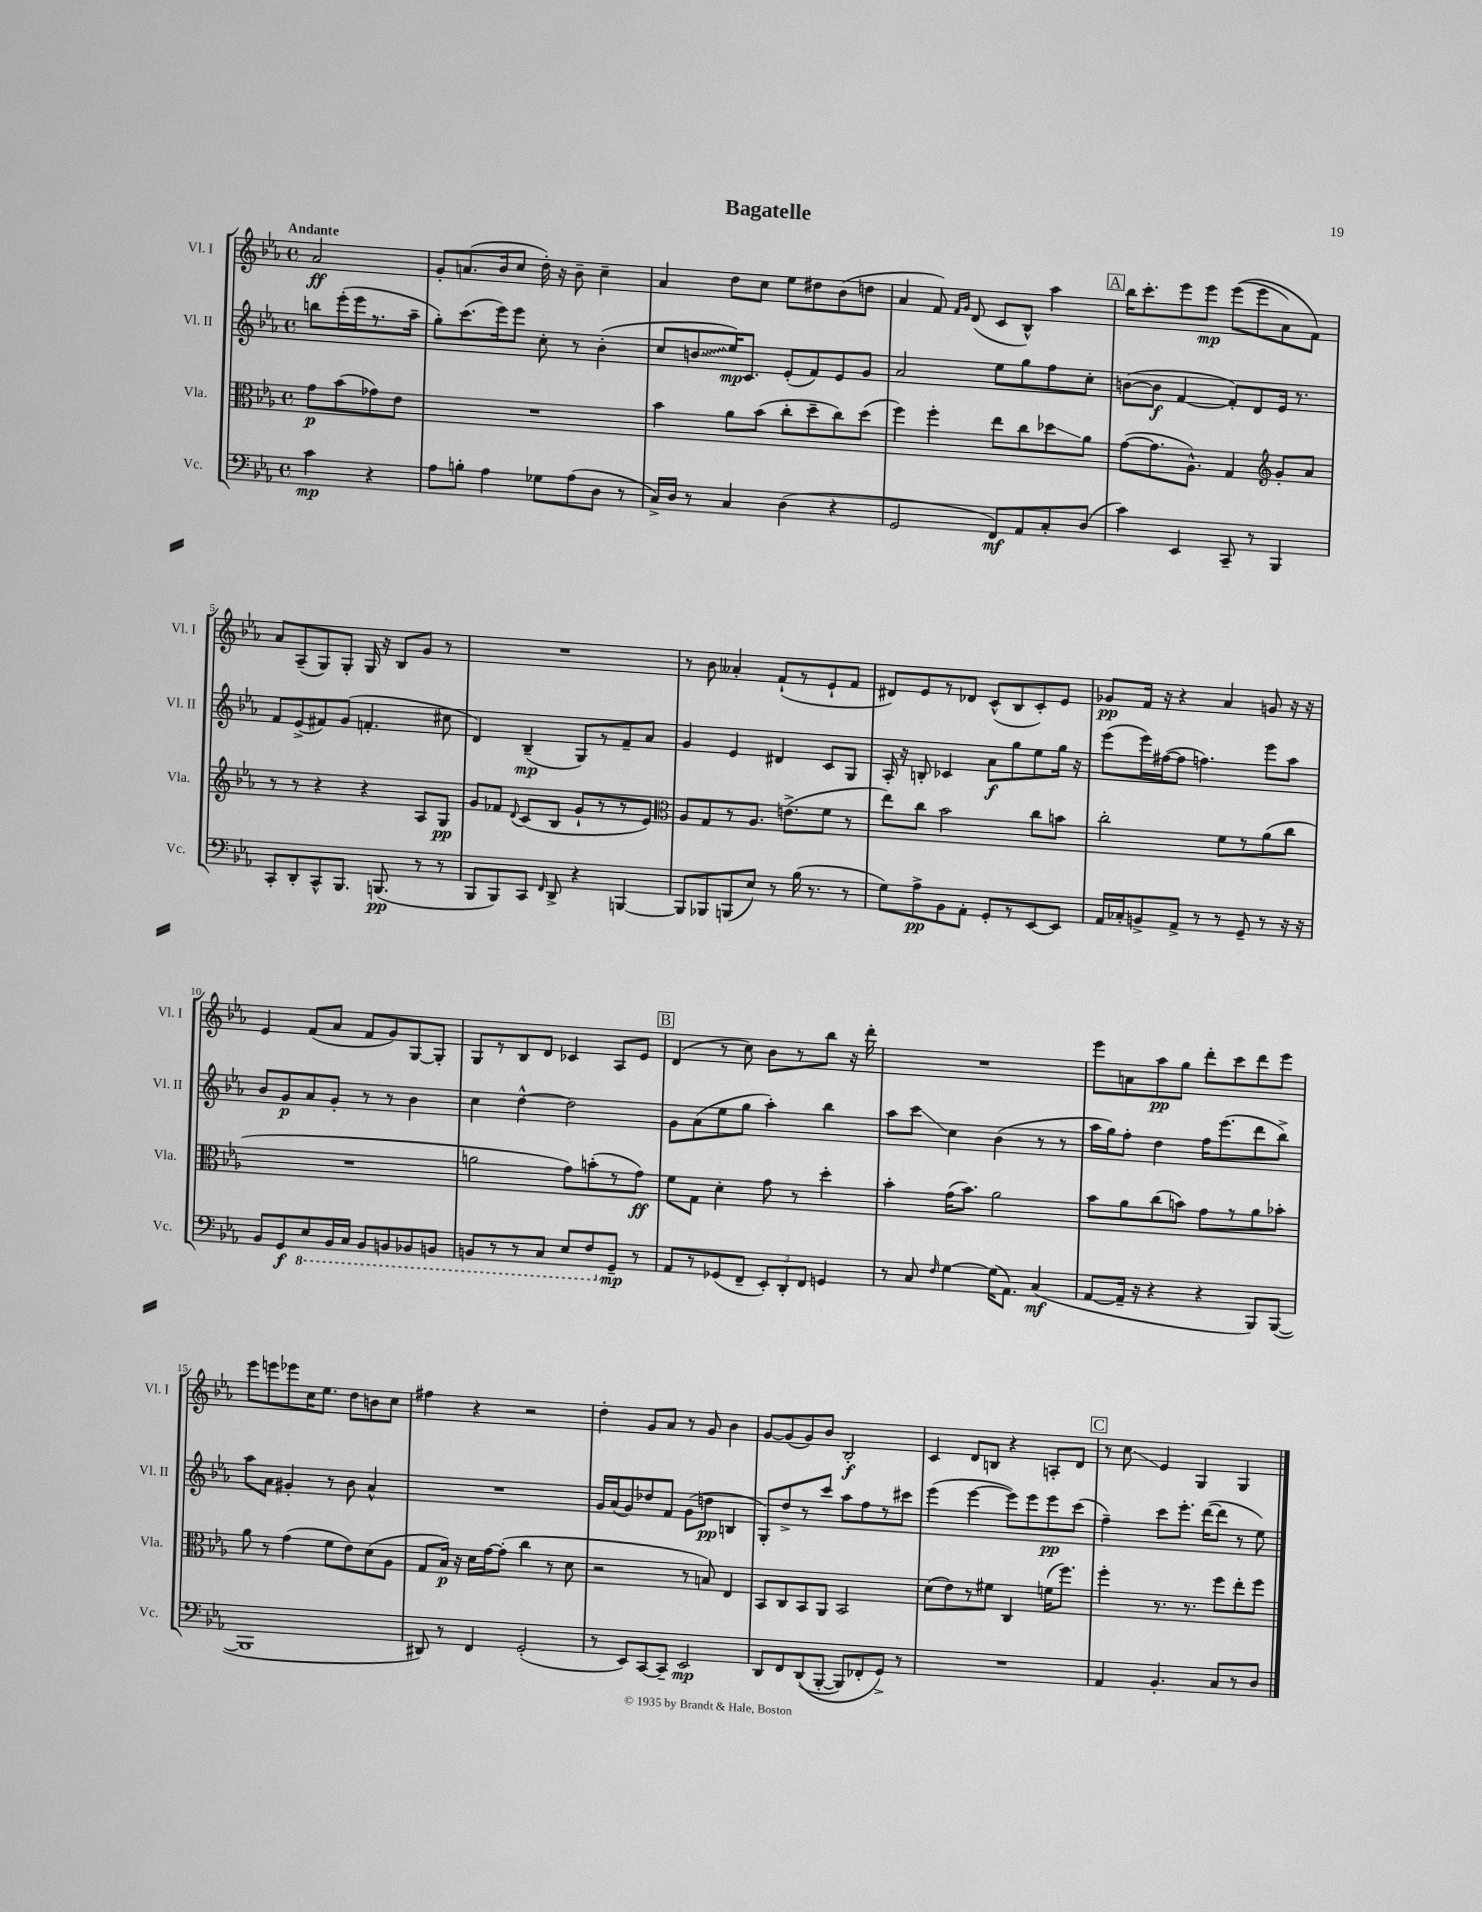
\header { title = "Bagatelle" }
<<
\new StaffGroup <<
\new Staff = "s0" \with { instrumentName = "Vl. I" shortInstrumentName = "Vl. I" } {
    \clef treble \key ees \major \defaultTimeSignature \time 4/4 \partial 2 \tempo "Andante"
    \autoBeamOff aes'2\ff |
    g'8[-. a'8.( bes'16 c''8] d''16-.) r16 bes'8-- c''4-- |
    aes'4 d''8[ c''8] ees''8[ dis''8 bes'8( d''8] |
    aes'4 f'8) \grace { f'16[ g'16] } d'8( c'8[ bes8]-^) aes''4 |
    \mark \markup { \box "A" } bes''16[ c'''8.-. ees'''8 ees'''8]\mp ees'''8[(\( ees'''8 aes'8) f'8]\) |
    aes'8[ aes8--( g8) g8]-. g16 r16 bes8[ g'8] r8 |
    R1 |
    r8 bes'8 aeses'4-. f'8[-!( r8 ees'8-! f'8] |
    dis'8[) ees'8 r8 des'8] c'8[-^( bes8 c'8-.) ees'8] |
    ges'8[\pp f'16] r16 r4 aes'4 g'8 r16 r16 |
    ees'4 f'8[( aes'8] f'8[ g'8) g8~ g8]-. |
    g8[ r8 bes8 d'8] ces'4 aes8[ ees'8] |
    \mark \markup { \box "B" } d'4( r8 c''8) bes'8[ r8 bes''8] r16 d'''16-. |
    R1 |
    ees'''8[ a'8 aes''8\pp g''8] d'''8[-. c'''8 d'''8 ees'''8] |
    ees'''8[ e'''8 ees'''8 c''16 ees''8.] d''8[ b'8 c''8] |
    fis''4 r4 r2 |
    d''4-. g'8[ aes'8] r8 g'8 bes'4 |
    g'8[~ g'8( g'8) bes'8] bes2-.\f |
    c'4 d'8[ b8] r4 a8[-. d'8] |
    \mark \markup { \box "C" } r8 c''8\glissando ees'4 g4 g4 \bar "|." |
}
\new Staff = "s1" \with { instrumentName = "Vl. II" shortInstrumentName = "Vl. II" } {
    \clef treble \key ees \major \defaultTimeSignature \time 4/4 \partial 2
    \autoBeamOff b''8[ ees'''16-.( ees'''16 r8. aes''16]-- |
    g''8[-.) c'''8.( ees'''16) ees'''8] c''8-. r8 bes'4-.( |
    c''8[ \once \override Glissando.style = #'zigzag b'8\glissando ees''16\mp) c'8.] ees'8[-.( f'8) ees'8 g'8] |
    aes'2 ees''8[ g''8 f''8 c''8]-. |
    \mark \markup { \box "A" } b'8[~( b'8]\f f'4~ f'8[-.) d'8 ees'16] r8. |
    f'8[ ees'8->( fis'8) g'8]( f'4.-. cis''8 |
    d'4) bes4--\mp( g8[) r8 f'8-- aes'8] |
    g'4 ees'4 dis'4 c'8[ g8] |
    aes16-. r16 b8-. ces'4 aes'8[\f g''8 ees''8 g''16] r16 |
    ees'''8[( ees'''16) fis''16~( fis''8] f''4.) ees'''8[ aes''8] |
    bes'8[ g'8\p aes'8 g'8]-. r8 r8 bes'4 |
    c''4 d''4~-^ d''2 |
    \mark \markup { \box "B" } g'8[ aes'8( ees''8 g''8] aes''4-.) bes''4 |
    aes''8[ c'''8]\glissando c''4 bes'4( r8 r8 |
    aes''16[ g''16) f''8]-. d''4 f''16[ ees'''8.( d'''8 bes''8]->) |
    aes''8[ aes'8] gis'4-. r8 bes'8 aes'4-^ |
    R1 |
    g'16[ aes'16( g'8) des''8 f'8] g'8[( d''8]\pp b4 |
    g8[-.) d''8-> r8 c'''8] aes''8[ f''8 r8 cis'''8] |
    ees'''4( ees'''4~ ees'''8[) ees'''8 ees'''8\pp c'''8]( |
    \mark \markup { \box "C" } f''4--) c'''8[ ees'''8.]-. d'''16[~( d'''8] r8 ees''8) \bar "|." |
}
\new Staff = "s2" \with { instrumentName = "Vla." shortInstrumentName = "Vla." } {
    \clef alto \key ees \major \defaultTimeSignature \time 4/4 \partial 2
    \autoBeamOff g'8[\p bes'8( ges'8) ees'8] |
    R1 |
    bes'4 aes'8[ bes'8]( c''8[-. d''8-- c''8) d''8]( |
    f''4) f''4-. ees''8[ c''8 des''8\glissando aes'8] |
    \mark \markup { \box "A" } g'8[~( g'8. aes8.]-^) g4 \clef treble g'8[-. aes'8] |
    r8 r8 r4 r4 aes8[ g8]\pp |
    g'8[ fes'8] \appoggiatura { d'8 } c'8[( bes8] g'8[-! r8 r8 ees'8]) |
    \clef alto aes8[ g8 r8 aes8.] e'8.[->( f'8] r8 |
    ees''8[) c''8] bes'2 c''8[ b'8] |
    c''2-. f'8[ r8 aes'8( c''8] |
    R1 |
    a'2 g'8[) b'8-.( r8 g'8]\ff) |
    \mark \markup { \box "B" } f'8[ g8] d'4-. g'8 r8 d''4-. |
    bes'4-. g'16[( bes'8.]) aes'2 |
    bes'8[ aes'8 c''8( b'8]) g'8[ r8 aes'8 bes'8]-. |
    aes'8 r8 g'4( f'8[ ees'8) d'8( aes8] |
    g8[ bes16]\p) r16 d'16[ g'16~ g'8]-.( c''4 r8 d'8 |
    r2 r8 b8) ees4 |
    bes,8[ c8 bes,8 aes,8] bes,2 |
    d'8[( ees'8) r8 fis'8] c4 f'16[( f''8.]) |
    \mark \markup { \box "C" } f''4-. r8. r8. f''8[ ees''8-. f''8] \bar "|." |
}
\new Staff = "s3" \with { instrumentName = "Vc." shortInstrumentName = "Vc." } {
    \clef bass \key ees \major \defaultTimeSignature \time 4/4 \partial 2
    \autoBeamOff c'4\mp r4 |
    aes8[ b8]-. aes4 ges8[ aes8( d8] r8 |
    c16[->) d16] r8 c4 d4( r4 |
    g,2 f,8[\mf) aes,8 c8-. d8]( |
    \mark \markup { \box "A" } c'4) ees,4 c,8-- r8 bes,,4 |
    c,8[-. d,8-. c,8-^ bes,,8.] b,,8.\pp( r8 r8 |
    bes,,8[ bes,,8) c,8] \grace { f,16 } d,8-> r4 b,,4~ |
    b,,8[ bes,,8 b,,8( ees8]) r8 bes16( r8. r8 |
    g8[) aes8->\pp bes,8 aes,8]-. g,8[-. r8 ees,8~ ees,8] |
    aes,16[ ces16-. b,8-> aes,8]-> r8 r8 g,8-- r8 r16 r16 |
    bes,8[ g,8\f \ottava #-1 ees,8 bes,,16 c,16] bes,,8[ b,,8 bes,,8 b,,8] |
    b,,8[ r8 r8 c,8] ees,8[ f,8 \ottava #0 g,8]--\mp r8 |
    \mark \markup { \box "B" } aes,8[ r8 ges,8( f,8]-- \tuplet 3/2 { ees,8[-.) d,8-. f,8] } g,4 |
    r8 c8 \grace { f16 } g4~ g16[( aes,8.]) c4\mf( |
    aes,8[~ aes,16]-- r16 r4 r4 bes,,8[) bes,,8]~( |
    bes,,1 |
    dis,8) r8 f,4 g,2-.( |
    r8 ees,8[) c,8~ c,8]-- ees,2\mp |
    d,8[ f,8 d,8(\( bes,,8]~-. bes,,8[) fes,8-. g,8]->\) r8 |
    R1 |
    \mark \markup { \box "C" } aes,4 bes,4.-. c8[ r8 d8] \bar "|." |
}
>>
>>
